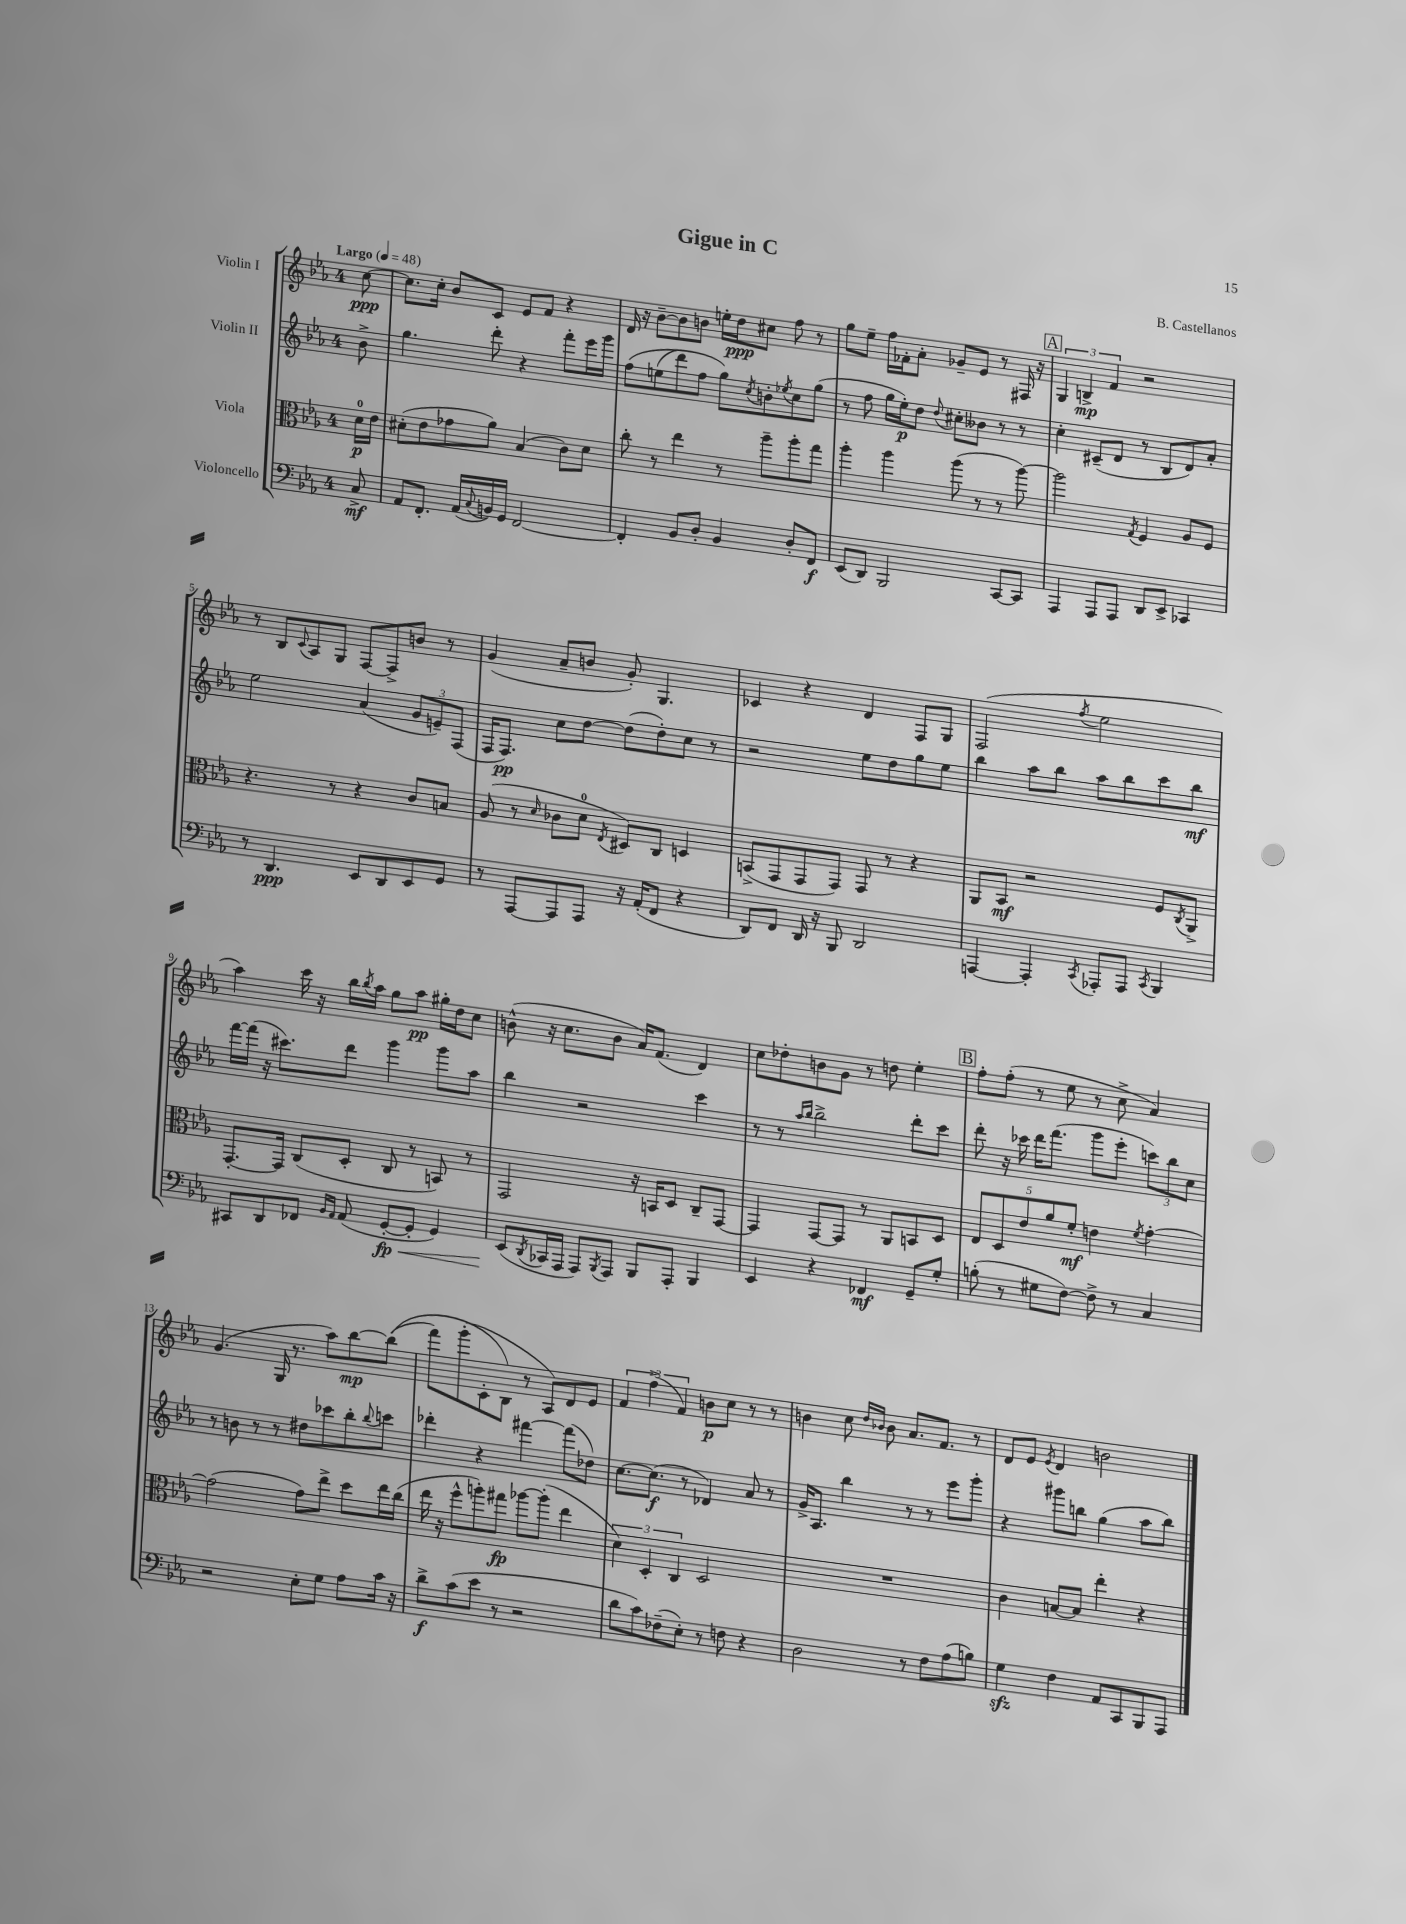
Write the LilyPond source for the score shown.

\header { title = "Gigue in C" composer = "B. Castellanos" }
<<
\new StaffGroup <<
\new Staff = "s0" \with { instrumentName = "Violin I" } {
    \clef treble \key ees \major \once \override Staff.TimeSignature.style = #'single-digit \time 4/4 \partial 8 \tempo "Largo" 4 = 48
    c''8~\ppp |
    c''8. c''16-. bes'8 c'8 ees'8 f'8 r4 |
    d'16 r16 bes'8~-- bes'8 b'8 e''16-. d''16\ppp cis''8 f''8 r8 |
    g''8 ees''8-- f''16 fes'16-. aes'8-. ges'8-- ees'8 r8 fis16 r16 |
    \mark \markup { \box "A" } \tuplet 3/2 { g4 b4->\mp f'4 } r2 |
    r8 bes8 \appoggiatura { c'8 } aes8 g8 f8~ f8-> b'8 r8 |
    g'4( aes'8-- b'8 g'8-.) g4. |
    ces'4 r4 d'4 f8 g8 |
    f2( \acciaccatura { f''8 } ees''2 |
    aes''4) c'''16 r16 bes''16 \acciaccatura { bes''8 } aes''16 g''8 aes''8\pp gis''16-. d''16 c''8 |
    b'8-^( r16 c''8. b'8 aes'16) f'8.( d'4) |
    c''8 des''8-. b'8 g'8 r8 d''8 ees''4-. |
    \mark \markup { \box "B" } f''8-. f''8-.( r8 ees''8 r8 c''8-> aes'4) |
    g'4.( g16 r8. aes''8) bes''8~\mp bes''8(\( |
    f'''8) g'''8-.( c'8-. bes8\) r8 aes8) d'8 ees'8 |
    \tuplet 3/2 { f'4 f''4->( f'4) } b'8\p c''8 r8 r8 |
    b'4 c''8 \grace { d''16 bes'16 } bes'8 aes'8. f'8. r8 |
    d'8 ees'8 \acciaccatura { ees'8 } d'4 b'2 \bar "|." |
}
\new Staff = "s1" \with { instrumentName = "Violin II" } {
    \clef treble \key ees \major \once \override Staff.TimeSignature.style = #'single-digit \time 4/4 \partial 8
    bes'8-> |
    g''4. d'''8-. r4 f'''8-. ees'''16 g'''16 |
    f''8\( e''8( d'''8) f''8 g''8\) \acciaccatura { c''8 } b'8-. \acciaccatura { ees''8 } c''8 g''8( |
    r8 f''8 g''16 ees''16-.\p) d''8 \appoggiatura { d''8 } cis''8-. beses'8 r8 r8 |
    \mark \markup { \box "A" } c''4-. cis'8--( d'8 r8 bes8 d'8) aes'8-. |
    ees''2 aes'4( \tuplet 3/2 { g'8 e'8--) f8( } |
    f16 f8.\pp) c''8 d''8~ d''8( d''8-.) c''8 r8 |
    r2 ees''8 d''8 g''8 ees''8 |
    bes''4 aes''8 bes''8 aes''8 bes''8 c'''8 bes''8\mf |
    f'''16~ f'''16( r16 cis'''8.) d'''8 g'''4 g'''8 aes''8 |
    bes''4 r2 c'''4 |
    r8 r8 \grace { aes''16 bes''16 } bes''2-> d'''8-. c'''8 |
    \mark \markup { \box "B" } d'''8-. r16 ces'''16 d'''16 f'''8.( g'''8 ees'''8-. \tuplet 3/2 { c'''8) bes''8 c''8 } |
    r8 b'8 r8 r8 dis''8 ces'''8 bes''8-. \appoggiatura { bes''8 } c'''8 |
    des'''4-. r4 fis'''4~ fis'''8( des''8) |
    c''8.~ c''8.\f( r8 des'4) aes'8 r8 |
    g'16-> aes8. bes''4 r8 r8 ees'''8 g'''8-. |
    r4 gis'''8 b''8 g''4( aes''8 b''8) \bar "|." |
}
\new Staff = "s2" \with { instrumentName = "Viola" } {
    \clef alto \key ees \major \once \override Staff.TimeSignature.style = #'single-digit \time 4/4 \partial 8
    d'16-0\p ees'16 |
    dis'8-.( ees'8 ges'8 aes'8) bes4( c'8) dis'8 |
    c''8-. r8 ees''4 r8 aes''8-- aes''8-. g''8 |
    aes''4-. aes''4 aes''8( r8 r8 aes''8~) |
    \mark \markup { \box "A" } aes''2 \acciaccatura { g8 } f4 aes8 f8 |
    r4. r8 r4 c'8 b8 |
    aes8( r8 \grace { d'16 } ces'8 d'8-0 \acciaccatura { ees8 } dis8) c8 d4 |
    b,8->( g,8 g,8 g,8) g,8 r8 r4 |
    aes,8 bes,8\mf r2 f8 \acciaccatura { c8 } aes,8-> |
    g,8.~-. g,16 c8( d8-. c8 r8 b,8) r8 |
    g,2 r16 b,16 d8 c8-- g,8~ |
    g,4 g,8~ g,8 r8 aes,8 b,8 d8 |
    \mark \markup { \box "B" } \tuplet 5/4 { ees8 d8 ees'8 aes'8 f'8-.\mf } e'4 \acciaccatura { f'8 } g'4~-. |
    g'2( g'8) ees''8-> d''8 ees''16 c''16( |
    ees''16 r16 f''8-^ a''8-.) gis''8\fp aes''8~ aes''8-.( ees''4 |
    \tuplet 3/2 { d'4) d4-. c4 } d2 |
    R1 |
    c'4 b8~ b8 ees''4-. r4 \bar "|." |
}
\new Staff = "s3" \with { instrumentName = "Violoncello" } {
    \clef bass \key ees \major \once \override Staff.TimeSignature.style = #'single-digit \time 4/4 \partial 8
    c8->\mf |
    aes,8 f,8.-. aes,16( \appoggiatura { c8 } b,16) g,16 f,2~ |
    f,4-. bes,8 d8-. bes,4 d8-. f,8\f |
    ees,8( d,8) bes,,2 c,8~ c,8 |
    \mark \markup { \box "A" } aes,,4 aes,,8 aes,,8 d,8 ees,8-> ces,4 |
    r8 d,4.\ppp ees,8 d,8 ees,8 g,8 |
    r8 aes,,8~ aes,,8 aes,,8 r16 aes,16-.( f,8 r4 |
    d,8) f,8 d,16 r16 bes,,8 d,2 |
    a,,4~ a,,4-. \acciaccatura { c,8 } aes,,8-. aes,,8 \acciaccatura { c,8 } bes,,4 |
    cis,8 d,8 fes,8 \grace { bes,16 aes,16 } aes,8( g,8~-.\fp\< g,8-. g,4) |
    ees,8\!( \acciaccatura { d,8 } ces,16 aes,,16 aes,,8) \acciaccatura { bes,,8 } aes,,8 bes,,8 aes,,8-. bes,,4 |
    ees,4 r4 fes,4\mf g,8-- g8-. |
    \mark \markup { \box "B" } b8-.( r8 gis8 f8~) f8-> r8 c4 |
    r2 ees8-. g8 aes8 c'16 r16 |
    d'8->\f c'8( ees'8 r8 r2 |
    d'8 c'8) fes8--( ees8-.) r8 f8 r4 |
    d2 r8 f8 aes8( b8) |
    g4\sfz f4 aes,8 c,8 bes,,8 aes,,8 \bar "|." |
}
>>
>>
